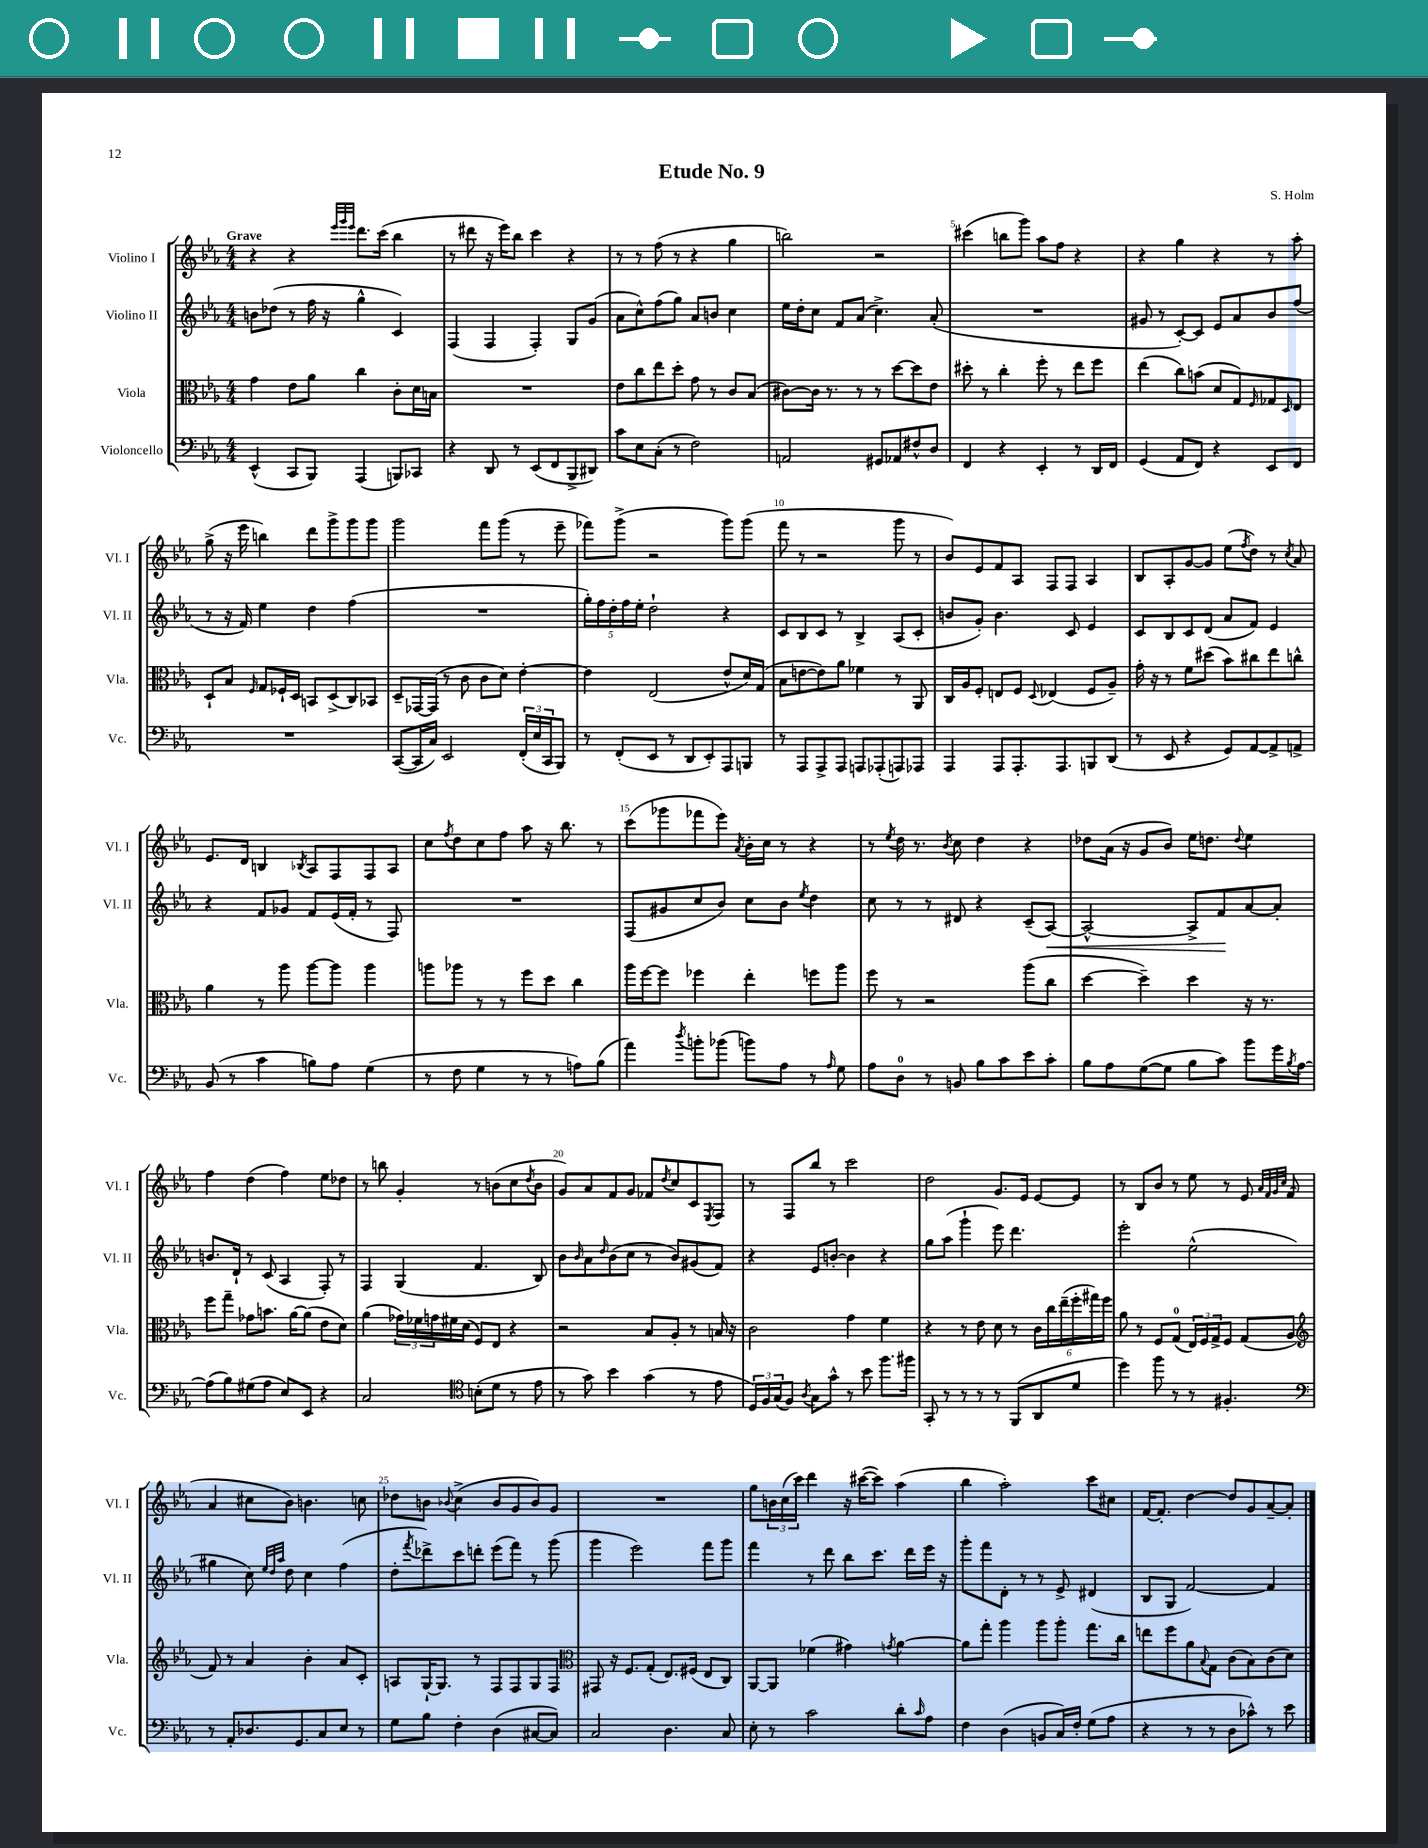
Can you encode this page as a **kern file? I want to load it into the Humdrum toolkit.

**kern	**kern	**kern	**kern
*staff4	*staff3	*staff2	*staff1
*clefF4	*clefC3	*clefG2	*clefG2
*k[b-e-a-]	*k[b-e-a-]	*k[b-e-a-]	*k[b-e-a-]
*M4/4	*M4/4	*M4/4	*M4/4
(4EE-^^	4g	8b	4r
.	.	(8dd-	.
8CC	8e-	8r	4r
8BBB-)	8a-	16ff	.
.	.	16r	.
.	.	.	32qqeee-
.	.	.	32qqggg
.	.	.	32qqeee-
(4AAA-	4cc	4gg^^	8.ddd
.	.	.	(16ccc
8BBB)	8c'	4c)	4bb-
8CC-	16d	.	.
.	16B	.	.
=	=	=	=
4r	1r	(4F	8r
.	.	.	8ddd#
8DD	.	4F	16r
.	.	.	16eee-)
8r	.	.	8bb-
(8EE-	.	4F')	4ccc
8FF	.	.	.
8BBB-^	.	8G	4r
8DD#)	.	(8g	.
=	=	=	=
8c	8e-	8a-	8r
8E-	8cc	8cc^^)	8r
(8C'	8ee-	(8ff	(8ff
8r	8dd'	8gg)	8r
2F)	8g	8a-	4r
.	8r	8b	.
.	8c	4cc	4gg
.	(8B-	.	.
=	=	=	=
2AA	[8c#)	16ee-	2bb)
.	.	16dd'	.
.	16c#]	8cc	.
.	8.r	.	.
.	.	8f	.
.	8r	(8a-	.
8GG#	8r	4.cc^)	2r
8AA-	[8dd	.	.
8F#^^	8dd]	.	.
8D	8e-	(8a-'	.
=	=	=	=
4FF	8dd#'	1r	(4ccc#
.	8r	.	.
4r	4cc'	.	8bb
.	.	.	8ggg)
4EE-'	8ff'	.	8aa-
.	8r	.	8ff
8r	8ee-	.	4r
16DD	8ff	.	.
16FF	.	.	.
=	=	=	=
(4GG	(4ee-	8g#	4r
.	.	8r	.
8AA-	8cc)	[8c')	4gg
8FF)	(8b	8c]	.
4r	8d	8e-	4r
.	8G)	8a-	.
.	16qqF	.	.
8EE-	8G-	8b-	8r
.	16qqD	.	.
8FF	8E-	(8ff	8aa-'
=	=	=	=
1r	8D`	8r	(8gg^
.	8B-	16r	16r
.	.	16f)	16eee-
.	16qqF	.	.
.	8G	4ee-	4bb)
.	16F-`	.	.
.	16D	.	.
.	8BB	4dd	8ddd
.	(8D^	.	8ggg^
.	8C)	(4ff	8ggg
.	8BB-	.	8ggg
=	=	=	=
([8CC	8D~	1r	2ggg
16CC]	[16GG-	.	.
16C)	(16GG-]	.	.
2EE-	8r	.	.
.	8c	.	.
.	8c	.	8fff
.	8d)	.	(8ggg
(24FF'	[4e-'	.	8r
24E-	.	.	.
24CC	.	.	.
8BBB-)	.	.	8eee-~
=	=	=	=
8r	4e-]	20gg')	8fff-)
.	.	20ff	.
.	.	20dd'	.
(8FF'	.	.	(8ggg^
.	.	20ff	.
.	.	20ee-'	.
8EE-	(2E-	2dd`	2r
8r	.	.	.
8DD	.	.	.
8EE-')	.	.	.
8AAA-	8e-^^	4r	8ggg)
8BBB	16d)	.	(8ggg
.	(16G	.	.
=	=	=	=
8r	8B-	8c	8fff
8AAA-	[8e	8B-	8r
8AAA-^	8e])	8c	2r
8AAA-	8a-	8r	.
8AAA	4f-	4B-^	.
(8AAA-'	.	.	.
8AAA)	8r	(8A-	8ggg
8AAA-	8AA-	8c'	8r
=	=	=	=
4AAA-	16C	8b	8b-)
.	16A-	.	.
.	8F'	8g')	8e-
8AAA-	8E	4.b	8f
8.AAA-'	8F	.	8A-
.	8qqD	.	.
.	(4E-	.	8F
8.AAA-	.	.	.
.	.	8c	8F
8BBB	8F	4e-	4A-
(8DD	8A-~)	.	.
=	=	=	=
8r	16g'	8c	8B-
.	16r	.	.
8EE-	8r	8B-	8A-'
4r	8f	8c	[8g
.	(8dd#	(8d	8g]
8GG)	8b-)	8a-	(8ee-
.	.	.	8qff
[8AA-	8cc#	8f)	8dd)
8AA-^]	8ee-	4e-	8r
.	.	.	8qcc
8AA^	8cc^^	.	8a-
=	=	=	=
(8BB-	4a-	4r	8.e-
8r	.	.	.
.	.	.	16d
4c	8r	8f	4B
.	8aa-	8g-	.
.	.	.	8qB-
8B)	[8aa-	8f	8A-
8A-	8aa-]	(16e-	8F
.	.	16f'	.
(4G	4aa-	8r	8F
.	.	8F)	8A-
=	=	=	=
8r	8aa	1r	8cc
.	.	.	8qff
8F	8aa-	.	8dd
4G	8r	.	8cc
.	8r	.	8ff
8r	8ff	.	8aa-
8r	8dd	.	16r
.	.	.	8.bb-
8A)	4cc	.	.
(8B-	.	.	8r
=	=	=	=
4a-)	16aa-	(8F	(8ccc
.	[16ff	.	.
.	8ff]	8g#	8ggg-
8qdd	.	.	.
8b'	4ff-	8cc	8fff-
(8b-	.	8b-)	8eee-)
.	.	.	8qa-
8b)	4ee-'	8cc	16b-'
.	.	.	16cc
8A-	.	8b-	8r
.	.	8qee-	.
8r	8ff	4dd	4r
16qqA-	.	.	.
8G	8aa-	.	.
=	=	=	=
8A-	8ff	8cc	8r
.	.	.	8qee-
8D	8r	8r	16dd
.	.	.	8.r
8r	2r	8r	.
.	.	.	8qb-
8BB	.	8d#	8cc
8B-	.	4r	4dd
8c	.	.	.
8e-	(8aa-	(8c~	4r
8c'	8cc	[8A-)	.
=	=	=	=
8B-	[4dd	2A-^^_	8dd-
8A-	.	.	(16a-
.	.	.	16r
([8G	4dd~])	.	8g
8G]	.	.	8b-)
8B-	4dd	8A-^]	16ee-
.	.	.	8.dd
8c)	.	8f	.
.	.	.	8qqdd
8b-	16r	[8a-	4ee-
.	8.r	.	.
16g	.	8a-']	.
8qB-	.	.	.
[16A-	.	.	.
=	=	=	=
(8A-]	8ff	8.b	4ff
8B-)	8gg~	.	.
.	.	16d`	.
(8G#	8g-	8r	(4dd
8A-	8.b	(8c	.
8E-)	.	4A-	4ff)
.	[16a-	.	.
8EE-	(8a-]	.	.
4r	8e-	8F')	8ee-
.	8d)	8r	8dd-
=	=	=	=
2C	(4a-	4F	8r
.	.	.	8bb
.	24g-)	(4G	4g'
.	24f-	.	.
.	24g	.	.
.	16f#	.	.
.	(16d	.	.
*clefC4	*	*	*
(8B'	8F)	4.f	8r
8d	8E-	.	(8b
8r	4r	.	8cc
.	.	.	8qdd
8e-	.	8B-)	8b
=	=	=	=
8r	2r	8b-	8g)
.	.	16qqb-	.
8g)	.	8a-	8a-
.	.	16qqdd	.
4b-	.	(8b-	8f
.	.	8cc	8g
(4g	8B-	8r	8f-
.	.	.	8qdd
.	8A-'	8b-)	8cc
8r	8r	(8g#	8c
.	.	.	8qE-
8e-	16B	8f)	8F
.	16r	.	.
=	=	=	=
24D)	2c	4r	8r
24F	.	.	.
(24G	.	.	.
8F)	.	.	8F
8qA-	.	.	.
8G	.	8e-	8bb-
8g^^	.	[8b'	8r
8r	4g	4b]	2ccc
8b-	.	.	.
8.ff	4f	4r	.
16ff#	.	.	.
=	=	=	=
8GG'	4r	8gg	2dd
8r	.	(8aa-	.
8r	8r	4ggg`	.
8r	8e-	.	.
8r	8d	8eee-)	8.g
(8FF	8r	4.ddd	.
.	.	.	16e-
8AA-	24c	.	[8e-
.	24cc	.	.
.	(24ee-~	.	.
8d	24ff'	.	8e-]
.	24gg#)	.	.
.	24ff	.	.
=	=	=	=
4dd)	8a-	2eee-'	8r
.	8r	.	8B-
8ff	8F	.	8b-
8r	(8G	.	8r
8r	24E-)	(2ee-^^	8ee-
.	24F	.	.
.	24G^	.	.
4.F#'	8F	.	8r
.	(8G	.	8e-
.	.	.	32qqa-
.	.	.	32qqf
.	.	.	32qqg
.	.	.	32qqcc
.	8A-	.	(8f
=	=	=	=
*clefF4	*clefG2	*	*
8r	8f)	4gg#	4a-
8AA-'	8r	.	.
8.D-	4a-	8cc)	8cc#
.	.	32qqee-	.
.	.	32qqdd	.
.	.	32qqaa-	.
.	.	8dd	8b-)
8.GG	.	.	.
.	4b-'	4cc	4.b
8C	.	.	.
8E-	8a-	(4ff	.
8r	8c'	.	8cc
=	=	=	=
8G	8A	8dd'	8dd-
.	.	8qfff	.
8B-	[16G`	8ddd-^)	8b
.	8.G]	.	.
.	.	.	8qqb-
4F'	.	8ccc	(4cc^
.	8r	8ddd'	.
(4D	8F	(8eee-	8b-
.	8F	8fff)	8g
[8C#	8G	8r	8b-)
8C#])	8F	(8ggg	8g
=	=	=	=
*	*clefC3	*	*
2C	8GG#	4ggg	1r
.	16r	.	.
.	8.F	.	.
.	.	2eee-)	.
.	(8G'	.	.
4.D	8.E-)	.	.
.	(16F#	.	.
.	8E-	8fff	.
8C	8C)	8ggg	.
=	=	=	=
8E-'	[8AA-	4fff	8gg
8r	8AA-]	.	24b
.	.	.	(24cc
.	.	.	24ccc)
2c	(4f-	8r	4ddd
.	.	8ddd	.
.	4g#)	8bb-	16r
.	.	.	([16ccc#
.	.	8.ccc	8ccc#])
.	8qg	.	.
8d'	[4a-	.	(4aa-
.	.	16ddd	.
16qqc	.	.	.
8A-	.	16eee-	.
.	.	16r	.
=	=	=	=
4F	8a-]	8ggg'	4bb-
.	8gg'	8fff	.
(4D	4aa-	8d'	2aa-')
.	.	8r	.
8BB	8aa-	8r	.
16C)	8aa-'	8e-^	.
16F'	.	.	.
(8G	8.gg	(4d#	8ccc
8A-	.	.	8cc#
.	16cc	.	.
=	=	=	=
4r	8ee	8B-	[16f
.	.	.	8.f']
.	8ff	8G	.
8r	8a-	[2f)	[4dd
.	8qqB-	.	.
8r	8G	.	.
8D	(8c	.	8dd]
8c-^^)	8B-)	.	8g
8r	(8c	4f]	[8a-~
8e-	8d)	.	8a-']
==	==	==	==
*-	*-	*-	*-
